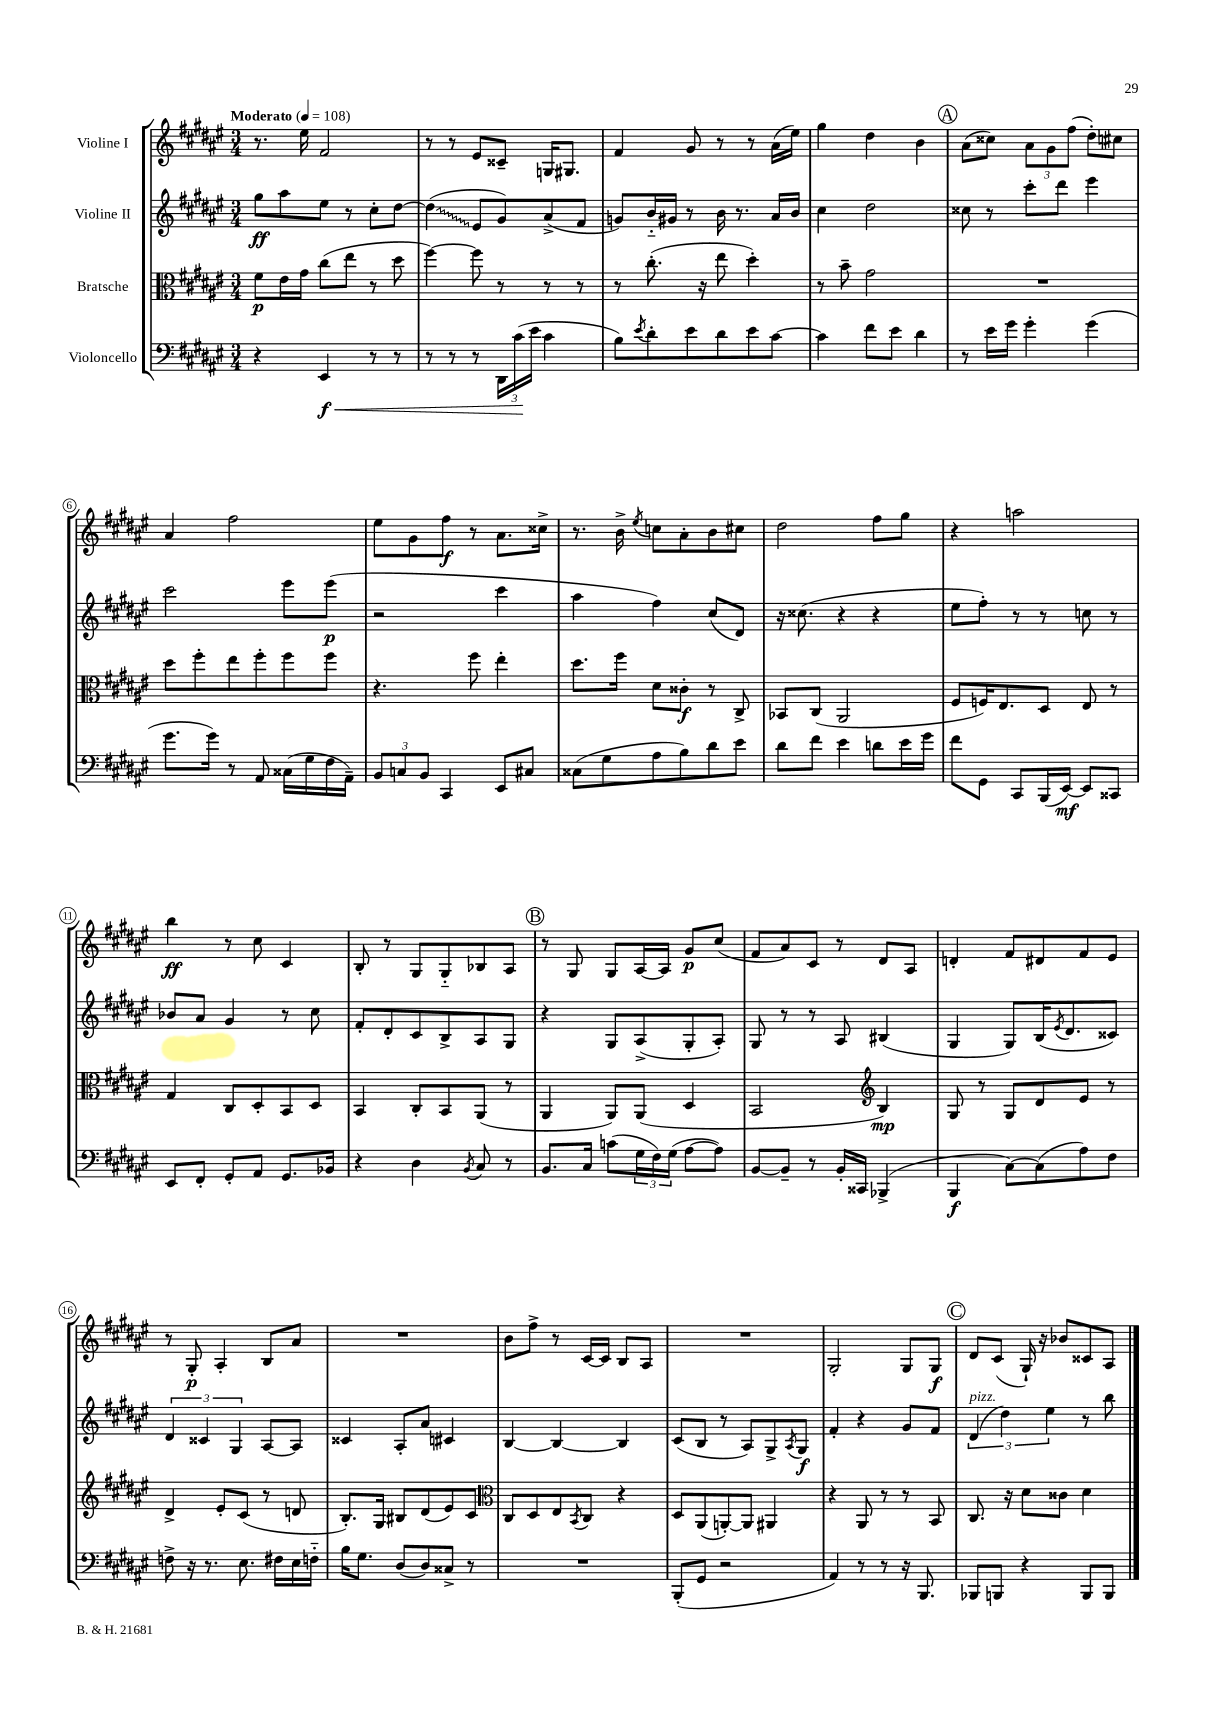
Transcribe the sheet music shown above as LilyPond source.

<<
\new StaffGroup <<
\new Staff = "s0" \with { instrumentName = "Violine I" } {
    \clef treble \key fis \major \numericTimeSignature \time 3/4 \tempo "Moderato" 4 = 108
    r8. eis''16 fis'2 |
    r8 r8 eis'8 cisis'8-- g16 gis8. |
    fis'4 gis'8 r8 r8 ais'16( eis''16) |
    gis''4 dis''4 b'4 |
    \mark \markup { \circle "A" } ais'8( cisis''8) \tuplet 3/2 { ais'8 gis'8 fis''8( } dis''8-.) cis''8 |
    ais'4 fis''2 |
    eis''8 gis'8 fis''8\f r8 ais'8. cisis''16-> |
    r8. b'16-> \acciaccatura { eis''8 } c''8 ais'8-. b'8 cis''8 |
    dis''2 fis''8 gis''8 |
    r4 a''2 |
    b''4\ff r8 cis''8 cis'4 |
    b8-. r8 gis8 gis8-_ bes8 ais8 |
    \mark \markup { \circle "B" } r8 gis8 gis8 ais16~ ais16 gis'8\p cis''8( |
    fis'8 ais'8) cis'8 r8 dis'8 ais8 |
    d'4-. fis'8 dis'8 fis'8 eis'8 |
    r8 gis8-.\p ais4-. b8 ais'8 |
    R2. |
    b'8 fis''8-> r8 cis'16~ cis'16 b8 ais8 |
    R2. |
    gis2-. gis8 gis8\f |
    \mark \markup { \circle "C" } dis'8 cis'8( gis16-!) r16 bes'8 cisis'8 ais8 \bar "|." |
}
\new Staff = "s1" \with { instrumentName = "Violine II" } {
    \clef treble \key fis \major \numericTimeSignature \time 3/4
    gis''8\ff ais''8 eis''8 r8 cis''8-. dis''8~ |
    \once \override Glissando.style = #'zigzag dis''4\glissando( eis'8 gis'8) ais'8->( fis'8 |
    g'8) b'16-_ gis'16 r8 b'16 r8. ais'16 b'16 |
    cis''4 dis''2 |
    \mark \markup { \circle "A" } cisis''8 r8 cis'''8-. dis'''8 eis'''4 |
    cis'''2 eis'''8 eis'''8\p( |
    r2 cis'''4 |
    ais''4 fis''4) cis''8( dis'8) |
    r16 cisis''8.( r4 r4 |
    eis''8 fis''8-.) r8 r8 c''8 r8 |
    bes'8 ais'8 gis'4 r8 cis''8 |
    fis'8-. dis'8-. cis'8 b8-> ais8 gis8 |
    \mark \markup { \circle "B" } r4 gis8 ais8->( gis8-. ais8-.) |
    gis8 r8 r8 ais8 bis4( |
    gis4 gis8) b16( \acciaccatura { eis'8 } dis'8. cisis'8) |
    \tuplet 3/2 { dis'4 cisis'4 gis4 } ais8~ ais8 |
    cisis'4 ais8-. ais'8 cis'4 |
    b4~ b4~ b4 |
    cis'8( b8 r8 ais8) gis8-> \acciaccatura { ais8 } gis8\f |
    fis'4-. r4 gis'8 fis'8 |
    \mark \markup { \circle "C" } \tuplet 3/2 { dis'4^\markup { \italic "pizz." }( dis''4) eis''4 } r8 b''8 \bar "|." |
}
\new Staff = "s2" \with { instrumentName = "Bratsche" } {
    \clef alto \key fis \major \numericTimeSignature \time 3/4
    fis'8\p eis'16 gis'16 cis''8( eis''8 r8 dis''8 |
    fis''4~) fis''8 r8 r8 r8 |
    r8 cis''8.-.( r16 eis''8 dis''4-.) |
    r8 b'8-- gis'2 |
    \mark \markup { \circle "A" } R2. |
    dis''8 fis''8-. eis''8 fis''8-. fis''8 fis''8 |
    r4. fis''8 eis''4-. |
    dis''8. fis''16 dis'8 cisis'8-.\f r8 cis8-> |
    bes,8 cis8( ais,2 |
    fis8 f16) eis8. dis8 eis8 r8 |
    gis4 cis8 dis8-. b,8 dis8 |
    b,4 cis8-. b,8 ais,8( r8 |
    \mark \markup { \circle "B" } ais,4 ais,8) ais,8( dis4 |
    b,2 \clef treble b4\mp) |
    gis8 r8 gis8 dis'8 eis'8 r8 |
    dis'4-> eis'8-. cis'8( r8 d'8 |
    b8.-.) gis16 bis8 dis'8( eis'8) cis'8 |
    \clef alto cis8 dis8 eis8 \acciaccatura { b,8 } cis8 r4 |
    dis8 ais,8( a,8~-.) a,8 ais,4 |
    r4 ais,8 r8 r8 b,8 |
    \mark \markup { \circle "C" } cis8. r16 dis'8 cisis'8 dis'4 \bar "|." |
}
\new Staff = "s3" \with { instrumentName = "Violoncello" } {
    \clef bass \key fis \major \numericTimeSignature \time 3/4
    r4 eis,4\f\< r8 r8 |
    r8 r8 r8 \tuplet 3/2 { dis,16 cis'16\!( eis'16 } cis'4 |
    b8) \acciaccatura { eis'8 } dis'8-. eis'8 dis'8 eis'8 cis'8~ |
    cis'4 fis'8 eis'8 dis'4 |
    \mark \markup { \circle "A" } r8 eis'16 gis'16 gis'4-. gis'4( |
    gis'8. gis'16) r8 ais,8 cisis16( gis16 fis16 ais,16--) |
    \tuplet 3/2 { b,8 c8 b,8 } cis,4 eis,8 cis8 |
    cisis8( gis8 ais8 b8) dis'8 eis'8 |
    dis'8 fis'8 eis'4 d'8 eis'16 gis'16 |
    fis'8 gis,8 cis,8 b,,16( eis,16~\mf) eis,8 cisis,8 |
    eis,8 fis,8-. gis,8-. ais,8 gis,8. bes,16 |
    r4 dis4 \acciaccatura { b,8 } cis8 r8 |
    \mark \markup { \circle "B" } b,8. cis16 c'8( \tuplet 3/2 { gis16 fis16) gis16( } ais8~ ais8) |
    b,8~ b,8-- r8 b,16-. cisis,16 bes,,4->( |
    b,,4\f cis8~) cis8( ais8) fis8 |
    f8-> r16 r8. eis8. fis16 eis16 f16-_ |
    b16 gis8. dis8( dis8) cisis8-> r8 |
    R2. |
    b,,8-.( gis,8 r2 |
    ais,4) r8 r8 r16 b,,8. |
    \mark \markup { \circle "C" } bes,,8 b,,8 r4 b,,8 b,,8 \bar "|." |
}
>>
>>
\layout { \context { \Score \override BarNumber.stencil = #(make-stencil-circler 0.1 0.3 ly:text-interface::print) } }
